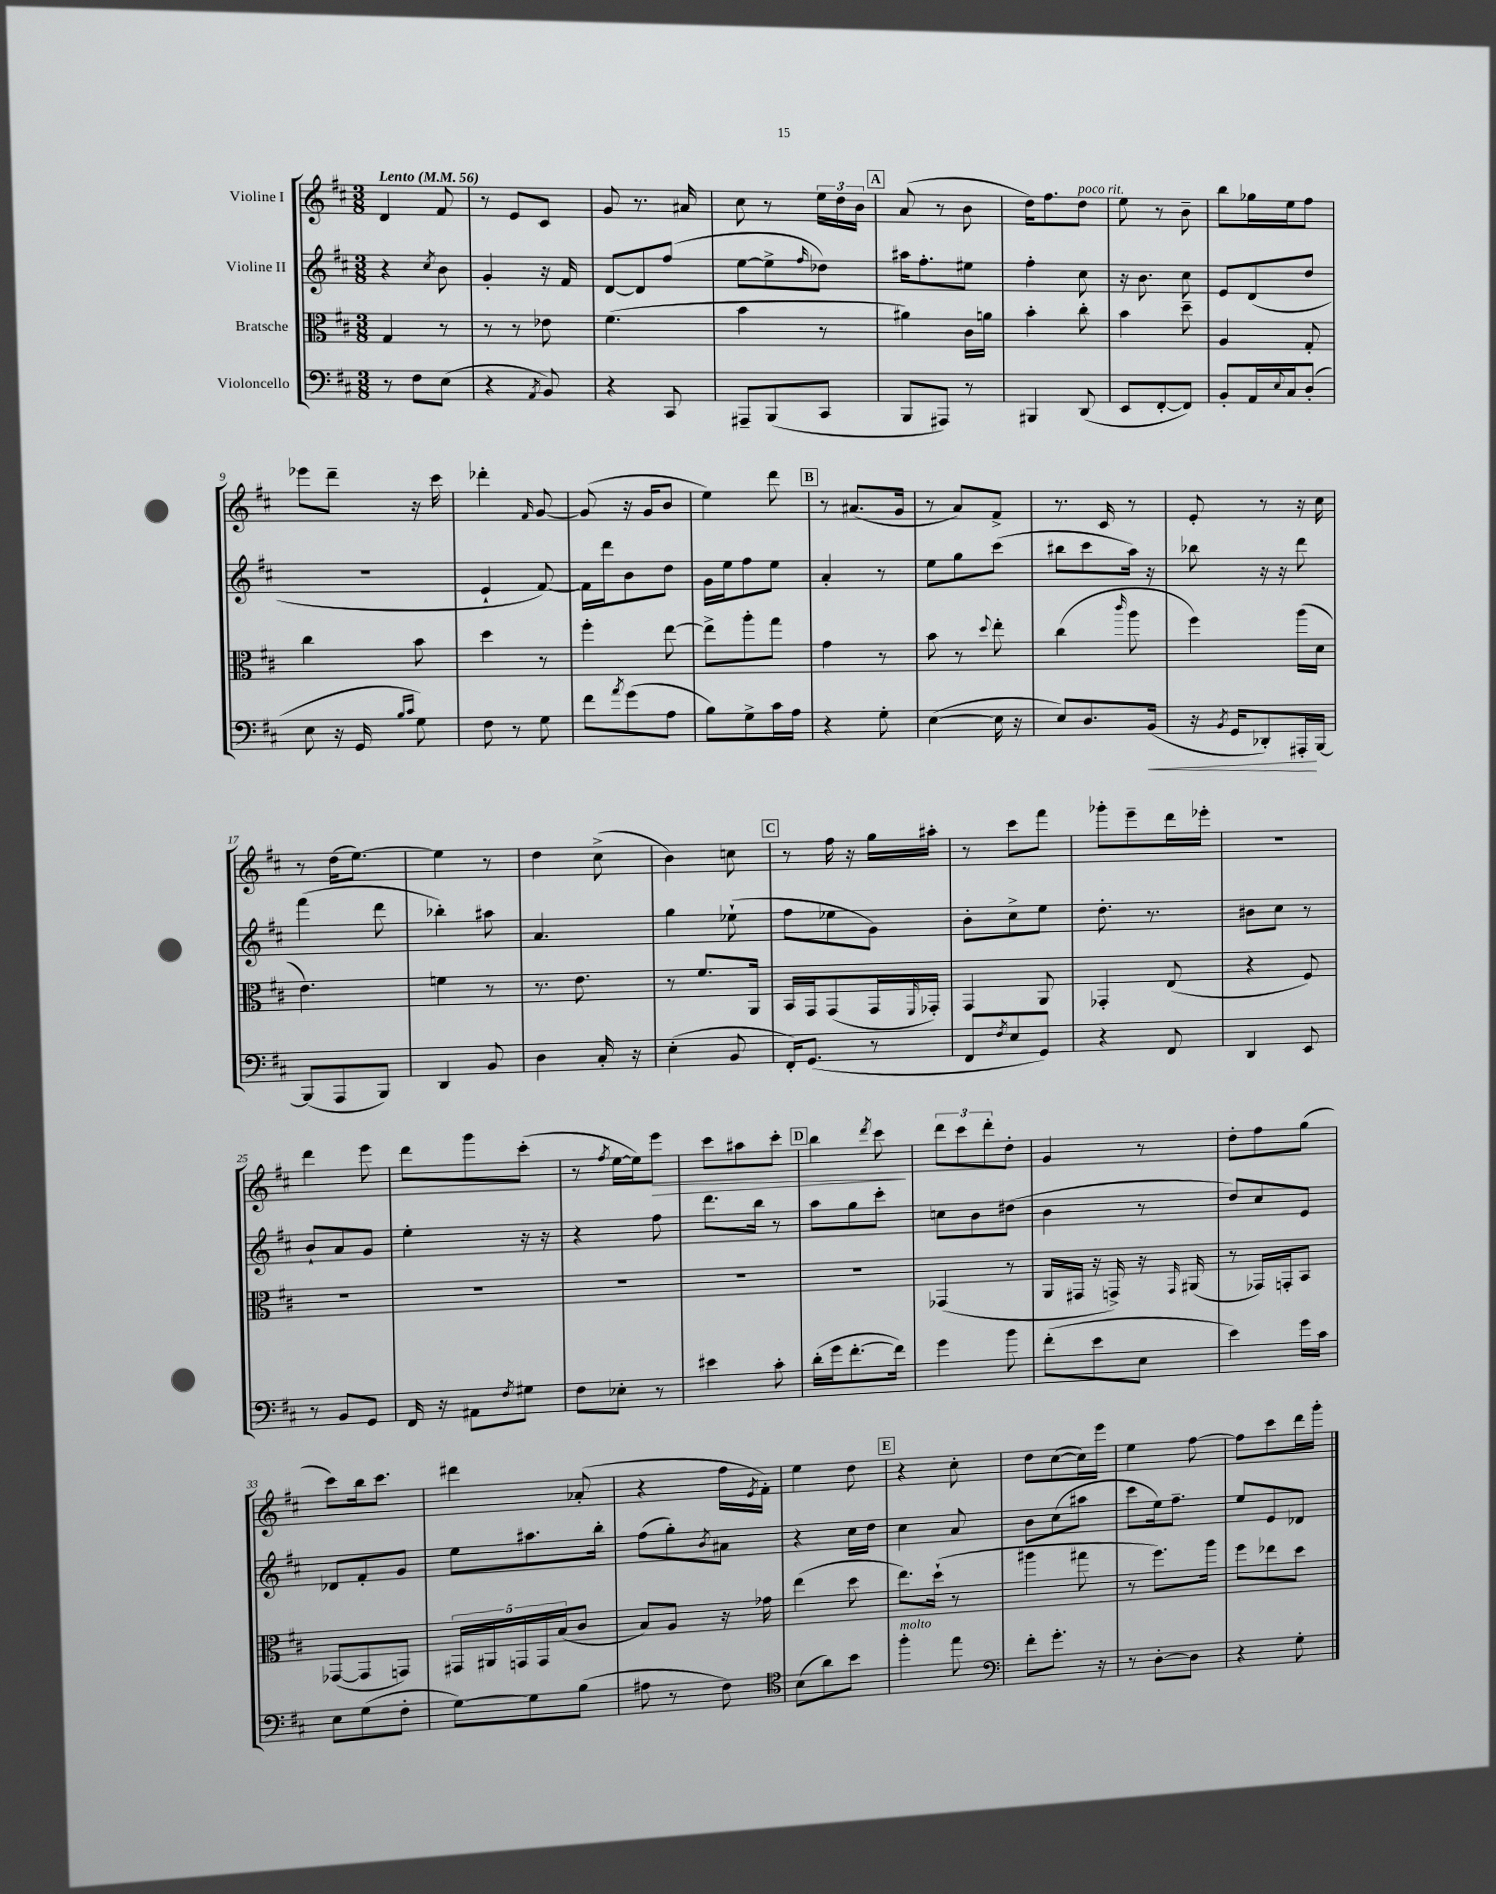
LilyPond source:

<<
\new StaffGroup <<
\new Staff = "s0" \with { instrumentName = "Violine I" } {
    \clef treble \key d \major \numericTimeSignature \time 3/8 \tempo "Lento" 4 = 56
    d'4 fis'8 |
    r8 e'8 cis'8 |
    g'8 r8. ais'16 |
    cis''8 r8 \tuplet 3/2 { e''16 d''16 b'16 } |
    \mark \markup { \box "A" } a'8( r8 b'8 |
    d''16) fis''8. d''8^\markup { \italic "poco rit." } |
    e''8 r8 b'8-- |
    b''8 ges''16 e''16 fis''8 |
    ees'''8 d'''8-- r16 cis'''16 |
    des'''4-. \grace { fis'16 } g'8~ |
    g'8( r16 g'16 b'8 |
    e''4) d'''8 |
    \mark \markup { \box "B" } r8 ais'8.( g'16 |
    r8 a'8) fis'8-> |
    r8. cis'16 r8 |
    e'8-. r8 r16 cis''16 |
    r8 d''16( e''8.~) |
    e''4 r8 |
    d''4 cis''8->( |
    b'4) c''8 |
    \mark \markup { \box "C" } r8 fis''16 r16 g''16 ais''16-. |
    r8 cis'''8 fis'''8 |
    ges'''8-. e'''8-- d'''16 ees'''16-. |
    R4. |
    d'''4 e'''8 |
    d'''8 g'''8 cis'''8-.( |
    r8 \acciaccatura { fis''8 } e''16~ e''16) e'''8\> |
    cis'''8 ais''8 cis'''8-. |
    \mark \markup { \box "D" } b''4 \acciaccatura { d'''8 } cis'''8\! |
    \tuplet 3/2 { d'''8 cis'''8 d'''8-. } d''8-. |
    g'4 r8 |
    d''8-. fis''8 g''8( |
    cis'''8) b''16 cis'''8. |
    dis'''4 aes'8-.( |
    r4 fis''16 \acciaccatura { e'8 } fis'16-.) |
    e''4 d''8 |
    \mark \markup { \box "E" } r4 cis''8-. |
    d''8 cis''8~( cis''16) e'''16 |
    e''4 fis''8~ |
    fis''8 cis'''8 d'''16 g'''16-. \bar "|." |
}
\new Staff = "s1" \with { instrumentName = "Violine II" } {
    \clef treble \key d \major \numericTimeSignature \time 3/8
    r4 \acciaccatura { cis''8 } b'8 |
    g'4-. r16 fis'16 |
    d'8~ d'8 fis''8( |
    e''8~ e''8-> \grace { fis''16 } des''8) |
    \mark \markup { \box "A" } ais''16 fis''8.-. eis''8 |
    fis''4-. cis''8 |
    r16 b'8. cis''8 |
    e'8 d'8( d''8 |
    R4. |
    e'4-! fis'8~) |
    fis'16 d'''16 b'8 d''8 |
    g'16 e''16 fis''8 e''8 |
    \mark \markup { \box "B" } a'4-. r8 |
    e''8 g''8 cis'''8( |
    bis''8 cis'''8 a''16) r16 |
    bes''8 r16 r16 d'''8 |
    fis'''4( d'''8 |
    bes''4-.) ais''8 |
    a'4. |
    g''4 ees''8-!( |
    \mark \markup { \box "C" } fis''8 ees''8 g'8) |
    b'8-. cis''8-> e''8 |
    d''8.-. r8. |
    bis'8 cis''8 r8 |
    b'8-! a'8 g'8 |
    e''4-. r16 r16 |
    r4 fis''8 |
    d'''8. b''16 r8 |
    \mark \markup { \box "D" } a''8 g''8 cis'''8-. |
    c''8 b'8 dis''8( |
    b'4 r8 |
    d''8) cis''8 e'8 |
    des'8 fis'8-. g'8 |
    e''8 ais''8. b''16-. |
    fis''8( g''8-.) \acciaccatura { b'8 } ais'8 |
    r4 cis''16 d''16 |
    \mark \markup { \box "E" } cis''4 a'8 |
    b'8 cis''8( ais''8 |
    cis'''8 e''16) fis''8.-- |
    e''8 e'8 des'8 \bar "|." |
}
\new Staff = "s2" \with { instrumentName = "Bratsche" } {
    \clef alto \key d \major \numericTimeSignature \time 3/8
    g4 r8 |
    r8 r8 ees'8 |
    fis'4.( |
    b'4 r8 |
    \mark \markup { \box "A" } ais'4) cis'16 a'16 |
    b'4-. cis''8-. |
    b'4 d''8-- |
    a4 g8-. |
    cis''4 b'8 |
    d''4 r8 |
    fis''4-. e''8~ |
    e''8-> a''8-. g''8 |
    \mark \markup { \box "B" } g'4 r8 |
    b'8 r8 \appoggiatura { d''8 } e''8-. |
    cis''4( \grace { cis'''16 } a''8 |
    fis''4) a''16( d'16 |
    e'4.) |
    f'4 r8 |
    r8. e'8. |
    r8 fis'8. a,16 |
    \mark \markup { \box "C" } b,16 g,16 g,8( g,16 \grace { fis,16 } ges,16-.) |
    g,4 a,8 |
    ges,4-. e8( |
    r4 fis8) |
    R4. |
    R4. |
    R4. |
    R4. |
    \mark \markup { \box "D" } R4. |
    ges,4( r8 |
    a,16 gis,16 r16 g,16->) r16 \grace { g,16 } ais,16( |
    r8 ges,16) g,16-. b,8 |
    ges,8~( ges,8 g,8) |
    \tuplet 5/4 { gis,16 ais,16 g,16 g,16 b16( } cis'8 |
    b8) a8 r16 ges'16 |
    e''4( d''8 |
    \mark \markup { \box "E" } e''8.) d''16-!( r8 |
    ais''4 gis''8 |
    r8 fis''8.) a''16 |
    fis''8 ees''8 d''8 \bar "|." |
}
\new Staff = "s3" \with { instrumentName = "Violoncello" } {
    \clef bass \key d \major \numericTimeSignature \time 3/8
    r8 fis8 e8( |
    r4 \acciaccatura { a,8 } b,8) |
    r4 cis,8 |
    ais,,8-- b,,8( cis,8 |
    \mark \markup { \box "A" } b,,8 ais,,8) r8 |
    bis,,4 d,8( |
    e,8 fis,8~-. fis,8) |
    b,8-. a,16 \appoggiatura { e8 } cis16 d8-.( |
    e8 r16 g,16 \grace { b16 cis'16 } g8) |
    fis8 r8 g8 |
    fis'8 \acciaccatura { a'8 } g'8( a8 |
    b8) g8-> cis'16 a16 |
    \mark \markup { \box "B" } r4 g8-. |
    e4~( e16 r16 |
    e8) d8. b,16\<( |
    r16 \acciaccatura { b,8 } g,16 des,8-.) ais,,16-.\! b,,16~ |
    b,,8( a,,8 b,,8) |
    d,4 b,8 |
    d4 cis16-. r16 |
    e4-.( b,8 |
    \mark \markup { \box "C" } fis,16-.) g,8.( r8 |
    fis,8 \acciaccatura { fis8 } e8 g,8) |
    r4 fis,8 |
    d,4 e,8 |
    r8 b,8 g,8 |
    fis,16 r16 ais,8 \acciaccatura { fis8 } gis8 |
    fis8 ees8-. r8 |
    eis'4 cis'8-. |
    \mark \markup { \box "D" } d'16-.( g'16 fis'8.~-. fis'16) |
    g'4 b'8 |
    fis'8-.( e'8 e8 |
    e'4) g'16 cis'16 |
    e8 g8( fis8-. |
    g8~) g8 b8( |
    ais8 r8 fis8) |
    \clef tenor b8( a'8) b'8 |
    \mark \markup { \box "E" } fis''4-.^\markup { \italic "molto" } e''8 |
    \clef bass fis'8-. g'8.-. r16 |
    r8 d8~-. d8 |
    r4 g8-. \bar "|." |
}
>>
>>
